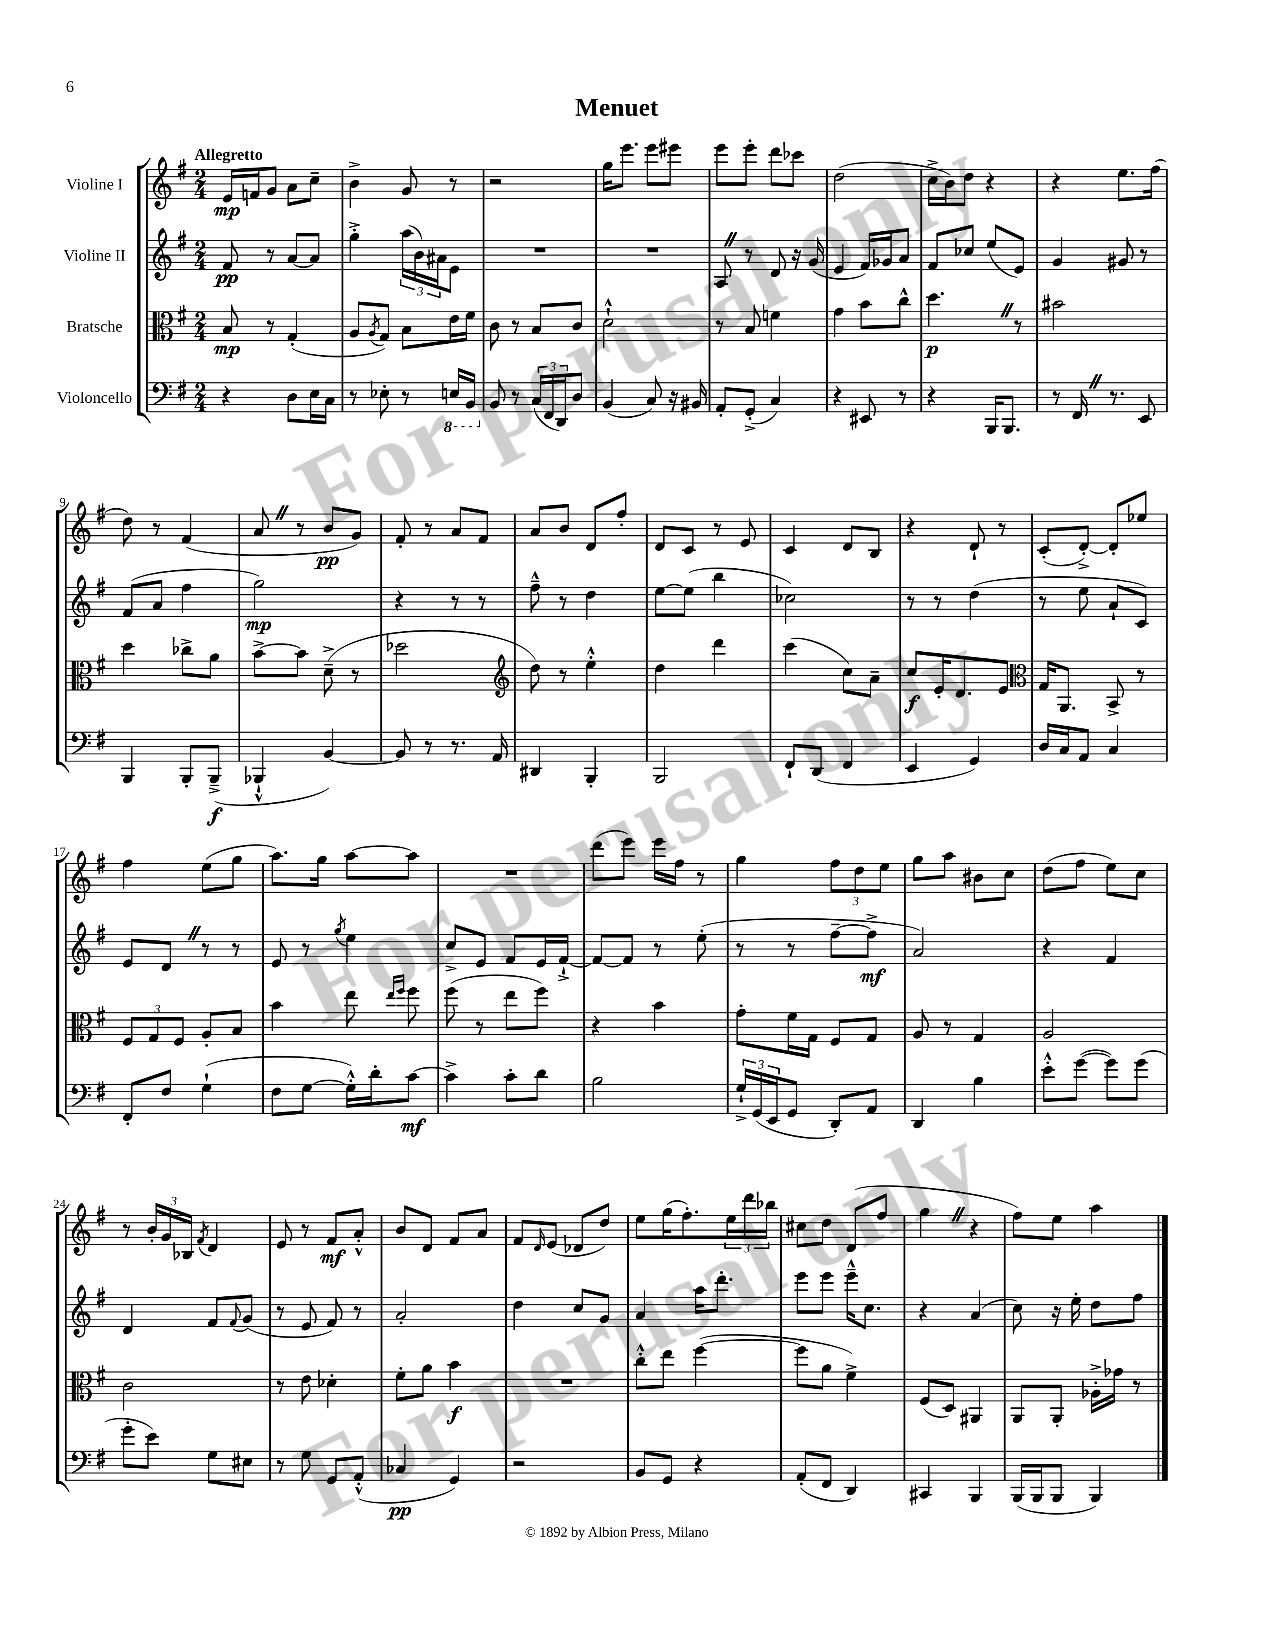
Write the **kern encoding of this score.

**kern	**dynam	**kern	**dynam	**kern	**dynam	**kern	**dynam
*part4	*part4	*part3	*part3	*part2	*part2	*part1	*part1
*staff4	*staff4	*staff3	*staff3	*staff2	*staff2	*staff1	*staff1
*I"Violoncello	*	*I"Bratsche	*	*I"Violine II	*	*I"Violine I	*
*clefF4	*	*clefC3	*	*clefG2	*	*clefG2	*
*k[f#]	*	*k[f#]	*	*k[f#]	*	*k[f#]	*
*M2/4	*	*M2/4	*	*M2/4	*	*M2/4	*
=1	=1	=1	=1	=1	=1	=1	=1
!	!	!	!	!	!	!LO:TX:a:B:t=Allegretto	!
4r	.	8B/	mp	8f#/	pp	16e/LL	mp
.	.	.	.	.	.	16fn/J	.
.	.	8r	.	8r	.	8g/J	.
8D\L	.	(4G'/	.	[8a/L	.	8a\L	.
16E\L	.	.	.	8a/J]	.	8cc~\J	.
16C\JJ	.	.	.	.	.	.	.
=2	=2	=2	=2	=2	=2	=2	=2
8r	.	8A/L	.	4gg'^\	.	4b^\	.
.	.	8qA/	.	.	.	.	.
8E-X'\	.	8G/J)	.	.	.	.	.
8r	.	8B\L	.	(24aa\LL	.	8g/	.
.	.	.	.	24b\)	.	.	.
.	.	.	.	24a#X\J	.	.	.
*8ba	*	*	*	*	*	*	*
16EEn/LL	.	16e\L	.	8e\J	.	8r	.
16BBB/JJ	.	16f#\JJ	.	.	.	.	.
=3	=3	=3	=3	=3	=3	=3	=3
*X8ba	*	*	*	*	*	*	*
8BB/	.	8c\	.	2r	.	2r	.
8r	.	8r	.	.	.	.	.
(24C/LL	.	8B/L	.	.	.	.	.
24FF#/	.	.	.	.	.	.	.
24DD/J)	.	.	.	.	.	.	.
8D/J	.	8c/J	.	.	.	.	.
=4	=4	=4	=4	=4	=4	=4	=4
(4BB/	.	2d`^^\	.	2r	.	16gg\KL	.
.	.	.	.	.	.	8.eee\J	.
8C/)	.	.	.	.	.	8eee\L	.
16r	.	.	.	.	.	8eee#X\J	.
16BB#X/	.	.	.	.	.	.	.
=5	=5	=5	=5	=5	=5	=5	=5
8AA'/L	.	8r	.	8AZ/	.	8eee\L	.
(8GG'^/J	.	8B/	.	8r	.	8eee'\J	.
4C/)	.	4fn\	.	8d/	.	8ddd\L	.
.	.	.	.	16r	.	8ccc-X\J	.
.	.	.	.	(16g/	.	.	.
=6	=6	=6	=6	=6	=6	=6	=6
4r	.	4g\	.	4e/	.	(2dd\	.
8EE#X/	.	8b\L	.	16f#/LL)	.	.	.
.	.	.	.	16g-X/J	.	.	.
8r	.	8cc^^\J	.	8a/J	.	.	.
=7	=7	=7	=7	=7	=7	=7	=7
4r	.	4.ddZ\	p	8f#/L	.	16cc^\LL	.
.	.	.	.	.	.	16b\J)	.
.	.	.	.	8cc-X/J	.	8dd\J	.
16BBB/KL	.	.	.	(8ee/L	.	4r	.
8.BBB/J	.	.	.	.	.	.	.
.	.	8r	.	8e/J)	.	.	.
=8	=8	=8	=8	=8	=8	=8	=8
8r	.	2b#X\	.	4g/	.	4r	.
16FF#Z/	.	.	.	.	.	.	.
8.r	.	.	.	.	.	.	.
.	.	.	.	8g#X/	.	8.ee\L	.
8EE/	.	.	.	8r	.	.	.
.	.	.	.	.	.	(16ff#\Jk	.
!!LO:LB:g=z
=9	=9	=9	=9	=9	=9	=9	=9
4BBB/	.	4dd\	.	(8f#/L	.	8dd\)	.
.	.	.	.	8a/J	.	8r	.
8BBB'/L	.	8cc-X^\L	.	4ff#\	.	(4f#/	.
(8BBB~^/J	f	8a\J	.	.	.	.	.
=10	=10	=10	=10	=10	=10	=10	=10
4BBB-X`^^/	.	[8b^\L	.	2gg\)	mp	8aZ/	.
.	.	8b\J]	.	.	.	8r	.
[4BB/)	.	(8d~^\	.	.	.	8b/L	pp
.	.	8r	.	.	.	8g/J)	.
=11	=11	=11	=11	=11	=11	=11	=11
8BB/]	.	2dd-X\	.	4r	.	8f#'/	.
8r	.	.	.	.	.	8r	.
8.r	.	.	.	8r	.	8a/L	.
.	.	.	.	8r	.	8f#/J	.
16AA/	.	.	.	.	.	.	.
=12	=12	=12	=12	=12	=12	=12	=12
*	*	*clefG2	*	*	*	*	*
4DD#X/	.	8dd\)	.	8ff#~^^\	.	8a/L	.
.	.	8r	.	8r	.	8b/J	.
4BBB'/	.	4ee'^^\	.	4dd\	.	8d/L	.
.	.	.	.	.	.	8ff#'/J	.
=13	=13	=13	=13	=13	=13	=13	=13
2BBB/	.	4dd\	.	[8ee\L	.	8d/L	.
.	.	.	.	(8ee\J]	.	8c/J	.
.	.	4ddd\	.	4bb\	.	8r	.
.	.	.	.	.	.	8e/	.
=14	=14	=14	=14	=14	=14	=14	=14
8FF#`/L	.	(4ccc\	.	2cc-X\)	.	4c/	.
(8DD/J	.	.	.	.	.	.	.
4FF#/	.	8cc\L)	.	.	.	8d/L	.
.	.	8a~\J	.	.	.	8B/J	.
=15	=15	=15	=15	=15	=15	=15	=15
4EE/	.	8cc/L	f	8r	.	4r	.
.	.	16e'/K	.	8r	.	.	.
.	.	8.d/	.	.	.	.	.
4GG/)	.	.	.	(4dd\	.	8d`/	.
.	.	8e/J	.	.	.	8r	.
=16	=16	=16	=16	=16	=16	=16	=16
*	*	*clefC3	*	*	*	*	*
16D/LL	.	16G/KL	.	8r	.	(8c'/L	.
16C/J	.	8.AA/J	.	.	.	.	.
8AA/J	.	.	.	8ee\	.	[8d'^/J)	.
4C/	.	8BB^/	.	8a`/L	.	8d'/L]	.
.	.	8r	.	8c/J)	.	8ee-X/J	.
!!LO:LB:g=z
=17	=17	=17	=17	=17	=17	=17	=17
8FF#'/L	.	12F#/L	.	8e/L	.	4ff#\	.
.	.	12G/	.	.	.	.	.
8F#/J	.	.	.	8dZ/J	.	.	.
.	.	12F#/J	.	.	.	.	.
(4G`\	.	8A'/L	.	8r	.	(8ee\L	.
.	.	8B/J	.	8r	.	8gg\J	.
=18	=18	=18	=18	=18	=18	=18	=18
8F#\L	.	4b\	.	8e/	.	8.aa\L)	.
[8G\J	.	.	.	8r	.	.	.
.	.	.	.	.	.	16gg\Jk	.
.	.	.	.	8qgg/	.	.	.
16G'^^\LL])	.	8ee\	.	4ee\	.	[8aa\L	.
16d'\J	.	.	.	.	.	.	.
.	.	16qqee/LL	.	.	.	.	.
.	.	16qqff#/JJ	.	.	.	.	.
[8c\J	mf	8ff#\	.	.	.	8aa\J]	.
=19	=19	=19	=19	=19	=19	=19	=19
4c^\]	.	(8ff#\	.	8cc^/L	.	2r	.
.	.	8r	.	8e/J	.	.	.
8c'\L	.	8ee\L	.	8f#/L	.	.	.
8d\J	.	8ff#\J)	.	16e/L	.	.	.
.	.	.	.	[16f#`^/JJ	.	.	.
=20	=20	=20	=20	=20	=20	=20	=20
2B\	.	4r	.	8f#/L_	.	(8ddd\L	.
.	.	.	.	8f#/J]	.	8eee\J)	.
.	.	4b\	.	8r	.	16eee\LL	.
.	.	.	.	.	.	16ff#\JJ	.
.	.	.	.	(8ee'\	.	8r	.
=21	=21	=21	=21	=21	=21	=21	=21
24G`^/LL	.	8g'\L	.	8r	.	4gg\	.
(24GG/	.	.	.	.	.	.	.
24EE/J	.	.	.	.	.	.	.
8GG/J	.	16f#\L	.	8r	.	.	.
.	.	16G\JJ	.	.	.	.	.
8DD'/L)	.	8F#/L	.	[8ff#~\L	.	12ff#\L	.
.	.	.	.	.	.	12dd\	.
8AA/J	.	8G/J	.	8ff#^\J]	mf	.	.
.	.	.	.	.	.	12ee\J	.
=22	=22	=22	=22	=22	=22	=22	=22
4DD/	.	8A/	.	2a/)	.	8gg\L	.
.	.	8r	.	.	.	8aa\J	.
4B\	.	4G/	.	.	.	8b#X\L	.
.	.	.	.	.	.	8cc\J	.
=23	=23	=23	=23	=23	=23	=23	=23
8e'^^\L	.	2A/	.	4r	.	(8dd\L	.
([8g\J	.	.	.	.	.	8ff#\J	.
8g\L])	.	.	.	4f#/	.	8ee\L)	.
(8g\J	.	.	.	.	.	8cc\J	.
!!LO:LB:g=z
=24	=24	=24	=24	=24	=24	=24	=24
8g'\L	.	2c\	.	4d/	.	8r	.
8e\J)	.	.	.	.	.	24b'/LL	.
.	.	.	.	.	.	24g/	.
.	.	.	.	.	.	24B-X/JJ	.
.	.	.	.	.	.	8qf#/	.
8G\L	.	.	.	8f#/L	.	4d/	.
.	.	.	.	8qqf#/	.	.	.
8E#X\J	.	.	.	(8g/J	.	.	.
=25	=25	=25	=25	=25	=25	=25	=25
8r	.	8r	.	8r	.	8e/	.
8G\	.	8e\	.	8e/	.	8r	.
8GG/L	.	4d-X'\	.	8f#/)	.	8f#/L	mf
(8AA'^^/J	.	.	.	8r	.	8a'^^/J	.
=26	=26	=26	=26	=26	=26	=26	=26
4C-X/	pp	8f#'\L	.	2a'/	.	8b/L	.
.	.	8a\J	.	.	.	8d/J	.
4GG/)	.	4b\	f	.	.	8f#/L	.
.	.	.	.	.	.	8a/J	.
=27	=27	=27	=27	=27	=27	=27	=27
2r	.	2r	.	4dd\	.	8f#/L	.
.	.	.	.	.	.	16qqd/	.
.	.	.	.	.	.	(8e/J	.
.	.	.	.	8cc/L	.	8d-X/L	.
.	.	.	.	8g/J	.	8dd/J)	.
=28	=28	=28	=28	=28	=28	=28	=28
8BB/L	.	8cc'^^\L	.	4a/	.	8ee\L	.
8GG/J	.	8ee\J	.	.	.	(16gg\K	.
.	.	.	.	.	.	8.ff#'\)	.
4r	.	([4ff#\	.	16aa\KL	.	.	.
.	.	.	.	8.ddd'\J	.	.	.
.	.	.	.	.	.	24ee\L	.
.	.	.	.	.	.	24ddd\	.
.	.	.	.	.	.	24bb-X\JJ	.
=29	=29	=29	=29	=29	=29	=29	=29
(8AA'/L	.	8ff#\L]	.	8eee\L	.	8cc#X\L	.
8FF#/J	.	8a\J	.	8eee\J	.	8dd\J	.
4DD/)	.	4f#^\)	.	16eee~^^\KL	.	(8d/L	.
.	.	.	.	8.cc\J	.	.	.
.	.	.	.	.	.	8ff#/J	.
=30	=30	=30	=30	=30	=30	=30	=30
4CC#X/	.	(8F#/L	.	4r	.	4ggZ\	.
.	.	8D/J)	.	.	.	.	.
4BBB/	.	4AA#X/	.	(4a/	.	4r	.
=31	=31	=31	=31	=31	=31	=31	=31
(16BBB/LL	.	8AA/L	.	8cc\)	.	8ff#\L)	.
16BBB/J	.	.	.	.	.	.	.
8BBB/J	.	8AA'/J	.	16r	.	8ee\J	.
.	.	.	.	16ee'\	.	.	.
4BBB/)	.	16A-X'^\LL	.	8dd\L	.	4aa\	.
.	.	16g-X\JJ	.	.	.	.	.
.	.	8r	.	8ff#\J	.	.	.
==	==	==	==	==	==	==	==
*-	*-	*-	*-	*-	*-	*-	*-
